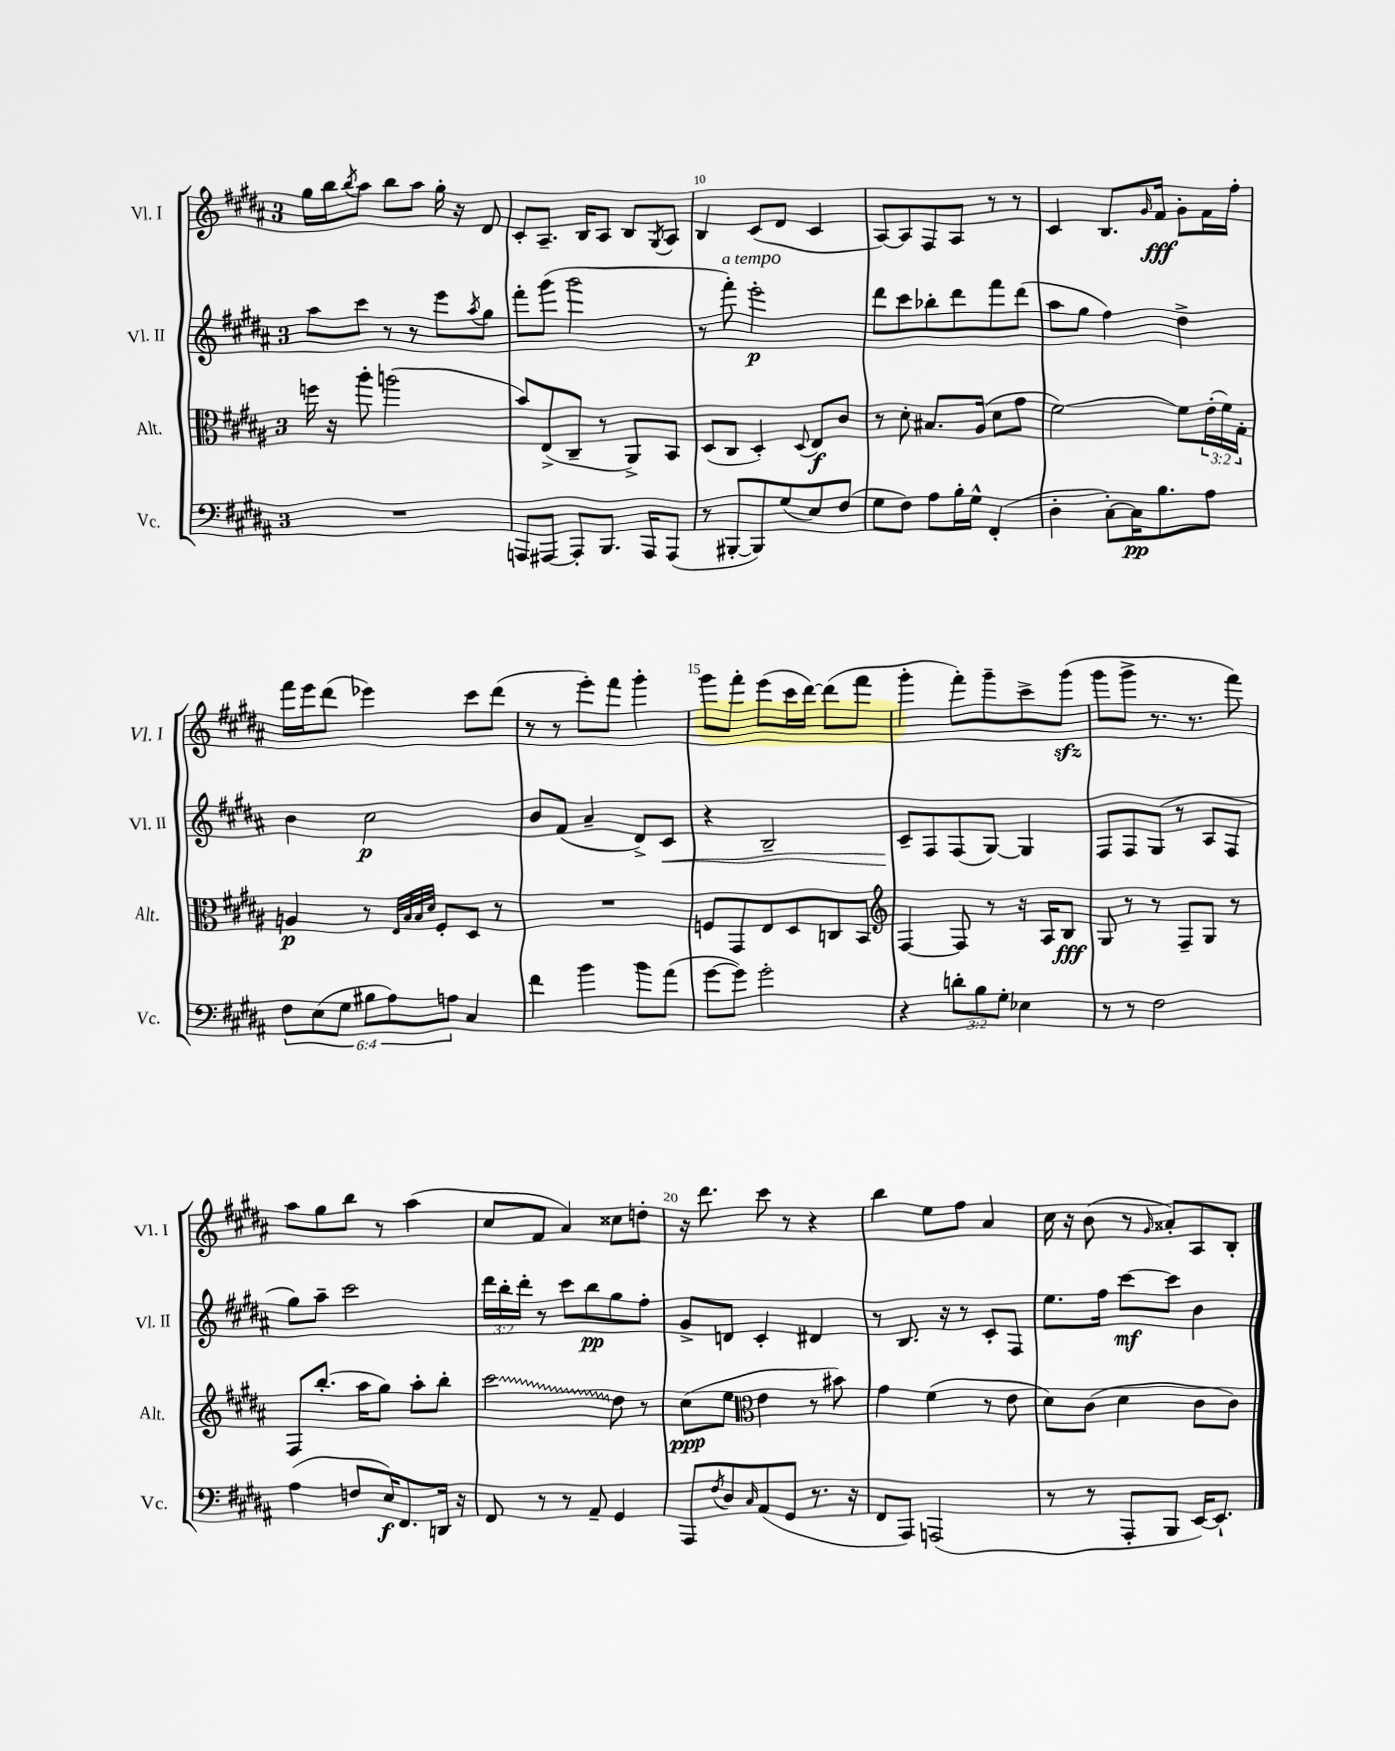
<<
\new StaffGroup <<
\new Staff = "s0" \with { instrumentName = "Vl. I" shortInstrumentName = "Vl. I" } {
    \clef treble \key b \major \once \override Staff.TimeSignature.style = #'single-digit \time 3/4
    gis''16 b''16 \acciaccatura { b''8 } ais''8 b''8 ais''8 gis''16-. r16 dis'8 |
    cis'8-. ais8.-- b16 ais8 b8 \acciaccatura { gis8 } ais8 |
    b4 cis'8( dis'8 cis'4 |
    ais8~) ais8 fis8 ais8 r8 r8 |
    cis'4 b8. \grace { gis'16 } fis'16\fff gis'8-. fis'16 fis''16-. |
    fis'''16 e'''16 dis'''8( ees'''4) cis'''8 dis'''8( |
    r8 r8 e'''8-.) fis'''8 gis'''4-. |
    gis'''8 fis'''8-. e'''8( cis'''16 dis'''16~) dis'''8( fis'''8 |
    gis'''4-. fis'''8-.) gis'''8-- cis'''8-> gis'''8\sfz( |
    gis'''8 gis'''8-> r8. r8. fis'''8) |
    ais''8 gis''8 b''8 r8 ais''4( |
    cis''8 fis'8 ais'4) cisis''8 d''8-. |
    r16 dis'''8. cis'''8 r8 r4 |
    b''4 e''8 fis''8 ais'4 |
    cis''16 r16 b'8( r8 \grace { gis'16 } aisis'8-.) ais8 b8-. \bar "|." |
}
\new Staff = "s1" \with { instrumentName = "Vl. II" shortInstrumentName = "Vl. II" } {
    \clef treble \key b \major \once \override Staff.TimeSignature.style = #'single-digit \time 3/4 \override Staff.TupletNumber.text = #tuplet-number::calc-fraction-text
    ais''8 cis'''8 r8 r8 e'''8 \acciaccatura { ais''8 } gis''8 |
    fis'''8-. gis'''8( gis'''2 |
    r8 fis'''8-.^\markup { \italic "a tempo" }) e'''2-.\p |
    dis'''8 cis'''8 bes''8-. dis'''8 fis'''8 dis'''8( |
    ais''8 gis''8 fis''4) dis''4-> |
    b'4 cis''2\p |
    b'8 fis'8( ais'4-- dis'8->) cis'8\< |
    r4 b2-- |
    cis'8--\! fis8 fis8( gis8~) gis4 |
    fis8 fis8 gis8( r8 ais8 fis8 |
    gis''8) ais''8-- cis'''2 |
    \tuplet 3/2 { dis'''16 b''16-. dis'''16-. } r8 cis'''8 b''8\pp gis''8 fis''8-. |
    gis'8-> d'8 cis'4-. dis'4 |
    r8 b8. r16 r8 cis'8-. fis8 |
    e''8. fis''16 cis'''8~\mf cis'''8 b'4 \bar "|." |
}
\new Staff = "s2" \with { instrumentName = "Alt." shortInstrumentName = "Alt." } {
    \clef alto \key b \major \once \override Staff.TimeSignature.style = #'single-digit \time 3/4 \override Staff.TupletNumber.text = #tuplet-number::calc-fraction-text
    f''16 r16 ais''8-. a''2( |
    b'8) e8->( cis8-- r8 ais,8->) b,8 |
    dis8( cis8 dis4-.) \appoggiatura { dis8 } e8\f cis'8 |
    r8 dis'8-. bis8. ais16( dis'8 gis'8 |
    fis'2~) fis'8 \tuplet 3/2 { e'16-.( fis'16) gis16-. } |
    a4\p r8 \grace { e32 b32 b32 dis'32 } fis8-. dis8 r8 |
    R2. |
    f8 gis,8 e8 dis8 c8 b,8 |
    \clef treble fis4~ fis8 r8 r16 ais16 b8\fff |
    gis8 r8 r8 fis8-- gis8 r8 |
    fis8 b''8.-.( ais''16 gis''8) ais''8-. b''8-. |
    \once \override Glissando.style = #'zigzag cis'''2\glissando dis''8 r8 |
    cis''8\ppp( e''8 \clef alto e'4 r8 bis'8) |
    gis'4 fis'4( r8 e'8 |
    dis'8) cis'8( dis'4 cis'8 cis'8) \bar "|." |
}
\new Staff = "s3" \with { instrumentName = "Vc." shortInstrumentName = "Vc." } {
    \clef bass \key b \major \once \override Staff.TimeSignature.style = #'single-digit \time 3/4 \override Staff.TupletNumber.text = #tuplet-number::calc-fraction-text
    R2. |
    a,,8 ais,,8~ ais,,8-. b,,8. ais,,16 ais,,8( |
    r8 bis,,8~-. bis,,8) gis8( e8) fis8( |
    gis8 fis8) ais8 b16-. gis16-^ fis,4-.( |
    dis4-. cis8~-.) cis16\pp b8. ais8 |
    \tuplet 6/4 { fis8 e8( gis8 bis8 ais8) a8 } cis4 |
    fis'4 b'4 b'8 ais'8( |
    gis'8~ gis'8) gis'2-. |
    r4 \tuplet 3/2 { d'8-. b8 gis8-. } ees4 |
    r8 r8 fis2 |
    ais4( f8 e16\f) fis,8. d,16 r16 |
    fis,8 r8 r8 ais,8-- gis,4 |
    ais,,8 \acciaccatura { fis8 } dis8 \grace { cis16 } ais,8( gis,8 r8. r16 |
    fis,8 ais,,8) a,,2( |
    r8 r8 ais,,8-. b,,8 e,16~) e,8.-! \bar "|." |
}
>>
>>
\layout { \context { \Score currentBarNumber = #8 \override BarNumber.break-visibility = ##(#f #t #t) barNumberVisibility = #(every-nth-bar-number-visible 5) } }
